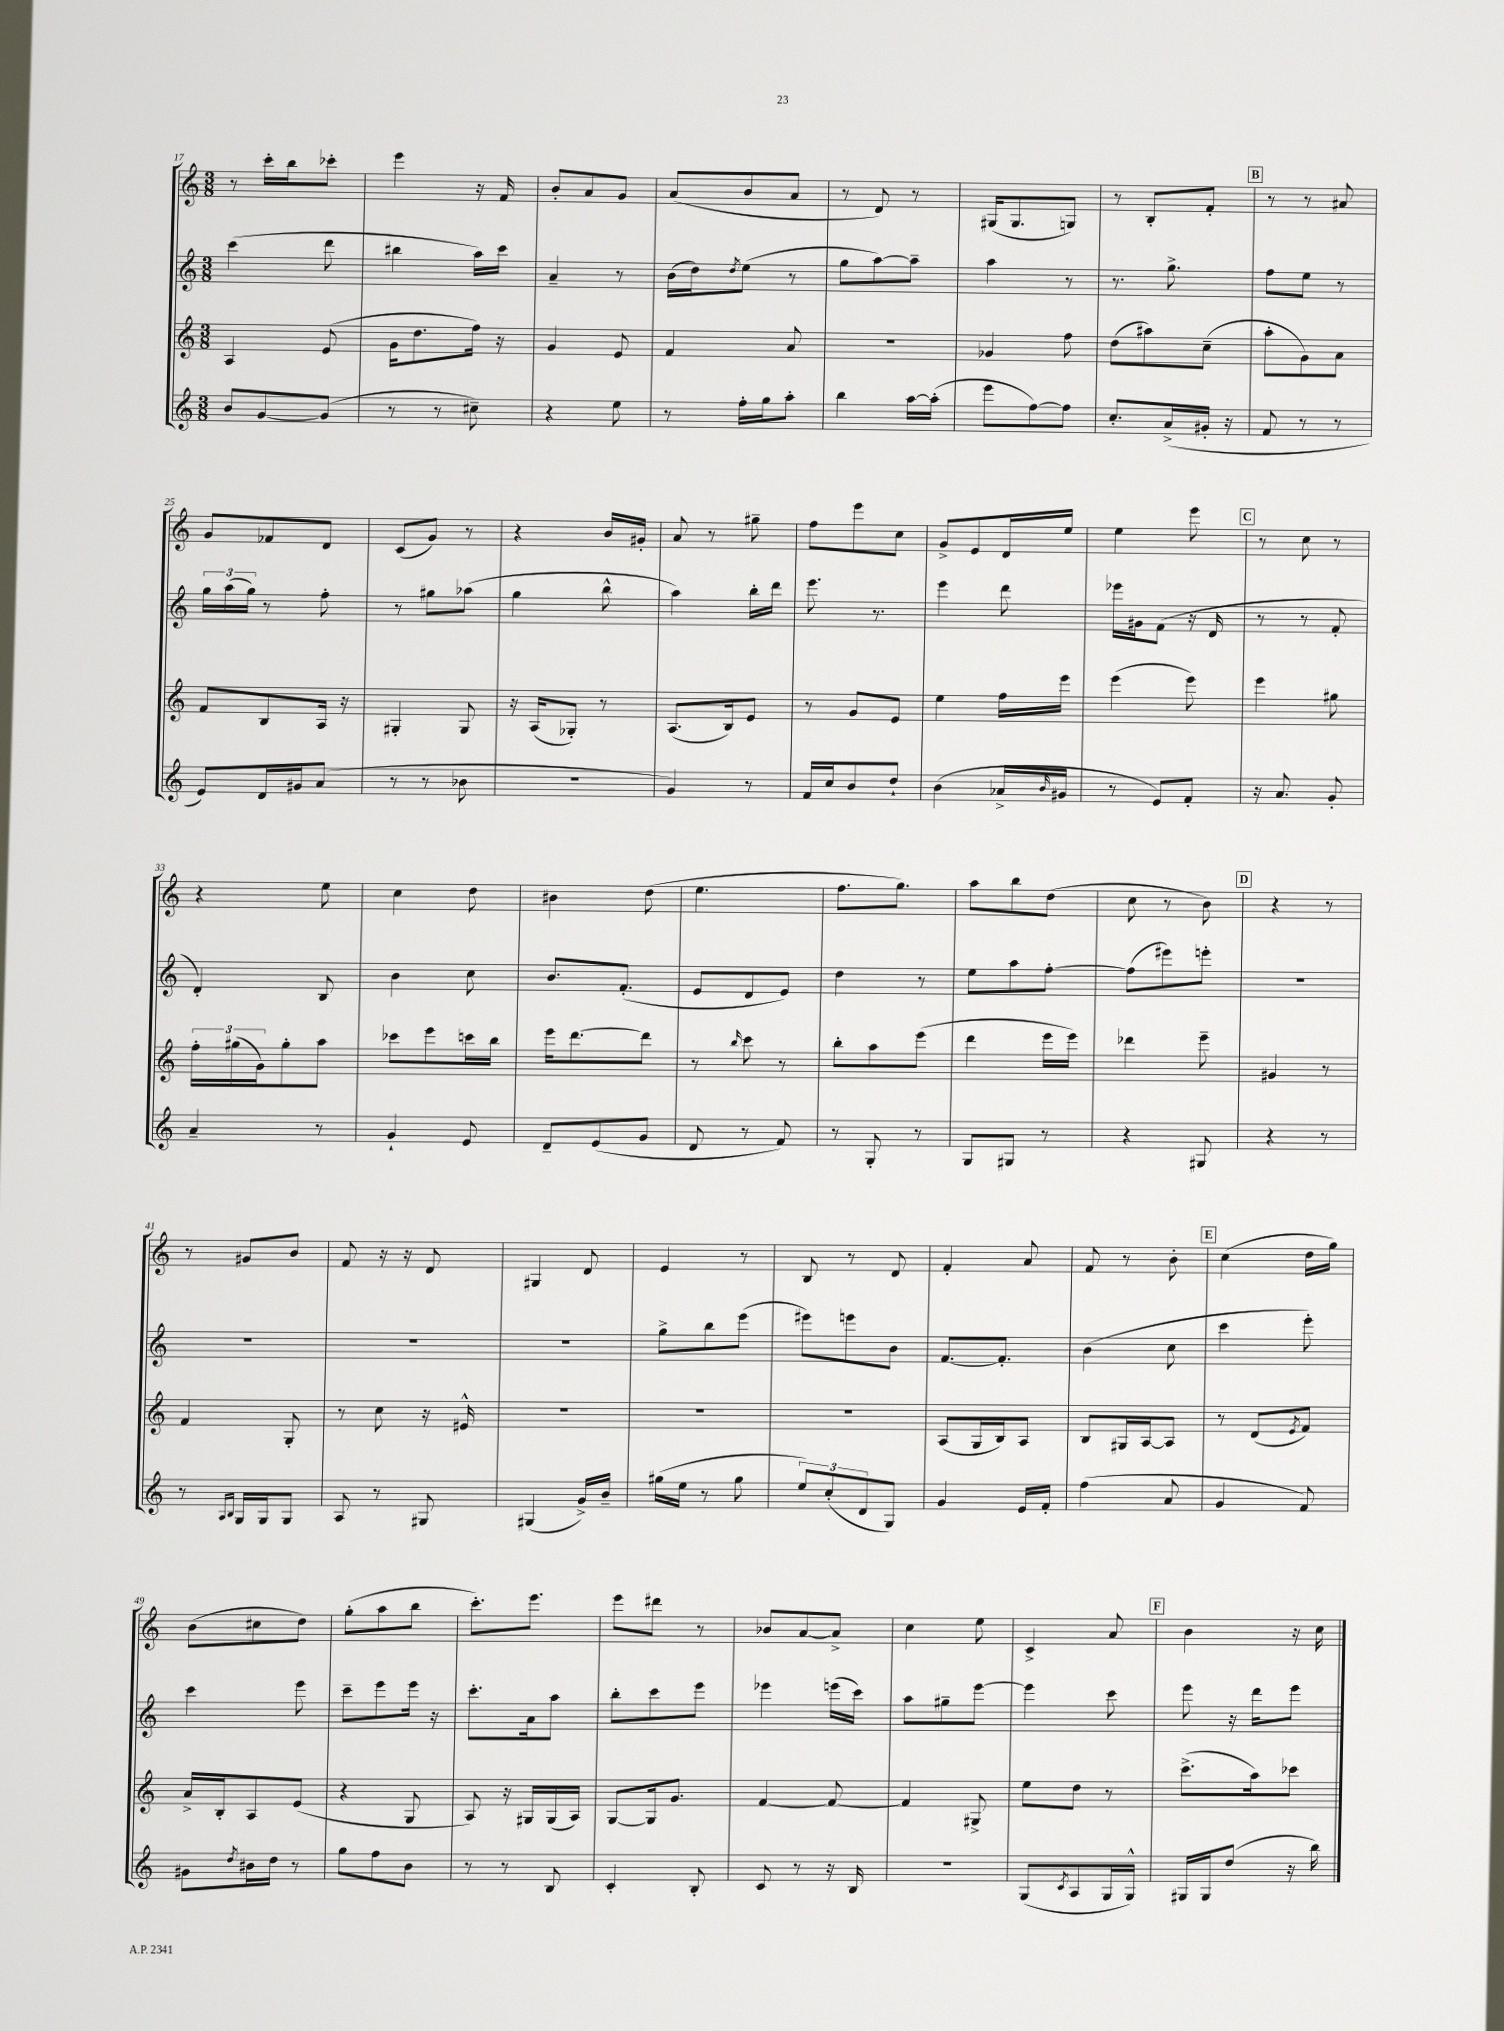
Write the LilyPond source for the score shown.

<<
\new StaffGroup <<
\new Staff = "s0" {
    \clef treble \key c \major \numericTimeSignature \time 3/8
    r8 c'''16-. b''16 ces'''8-. |
    e'''4 r16 f'16 |
    b'8-. a'8 g'8 |
    a'8( b'8 a'8 |
    r8 d'8) r8 |
    gis16( gis8. g8) |
    r8 b8-. f'8-. |
    \mark \markup { \box "B" } r8 r8 ais'8 |
    g'8 fes'8 d'8 |
    c'8( g'8) r8 |
    r4 b'16 gis'16-. |
    a'8 r8 gis''8-- |
    f''8 e'''8 c''8 |
    g'8-> e'8 d'16 e''16 |
    e''4 e'''8 |
    \mark \markup { \box "C" } r8 c''8 r8 |
    r4 e''8 |
    c''4 d''8 |
    bis'4 d''8( |
    e''4. |
    f''8. g''8.) |
    a''8 b''8 d''8( |
    c''8 r8 b'8) |
    \mark \markup { \box "D" } r4 r8 |
    r8 gis'8 b'8 |
    f'8 r16 r16 d'8 |
    gis4 d'8 |
    e'4 r8 |
    b8 r8 d'8 |
    f'4-. a'8 |
    f'8 r8 b'8-. |
    \mark \markup { \box "E" } c''4( d''16 g''16) |
    b'8( cis''8 d''8) |
    g''8-.( a''8 b''8 |
    c'''8.-.) e'''8. |
    e'''8 dis'''8 r8 |
    bes'8 a'8~ a'8-> |
    c''4 e''8 |
    c'4-> a'8 |
    \mark \markup { \box "F" } b'4 r16 c''16 \bar "|." |
}
\new Staff = "s1" {
    \clef treble \key c \major \numericTimeSignature \time 3/8
    c'''4( d'''8 |
    bis''4 a''16) c'''16 |
    a'4-- r8 |
    b'16( d''16) \acciaccatura { d''8 } e''8( r8 |
    g''8 a''8~) a''8-- |
    a''4 r8 |
    r8. g''8.-> |
    \mark \markup { \box "B" } f''8 e''8 r8 |
    \tuplet 3/2 { g''16 a''16( g''16) } r8 f''8-. |
    r8 gis''8 aes''8( |
    g''4 b''8-^ |
    a''4) b''16-. d'''16 |
    e'''8. r8. |
    e'''4 d'''8 |
    ees'''16 gis'16 f'8( r16 d'16 |
    \mark \markup { \box "C" } r8 r8 f'8-. |
    d'4-.) b8 |
    b'4 c''8 |
    b'8. f'8.-.( |
    e'8 d'8 e'8) |
    d''4 r8 |
    e''8 a''8 f''8~-. |
    f''8( eis'''8) e'''8-. |
    \mark \markup { \box "D" } R4. |
    R4. |
    R4. |
    R4. |
    g''8-> b''8 e'''8( |
    eis'''8) e'''8 b'8 |
    f'8.~ f'8.-. |
    b'4( c''8 |
    \mark \markup { \box "E" } c'''4 e'''8-.) |
    c'''4 e'''8 |
    c'''8-- e'''8 e'''16 r16 |
    c'''8.-. a'16 a''8 |
    b''8-. c'''8 e'''8 |
    ees'''4 e'''16( c'''16) |
    a''8 gis''8-- e'''8~ |
    e'''4 c'''8 |
    \mark \markup { \box "F" } e'''8 r16 d'''16 e'''8 \bar "|." |
}
\new Staff = "s2" {
    \clef treble \key c \major \numericTimeSignature \time 3/8
    a4 e'8( |
    g'16 d''8. f''16) r16 |
    g'4 e'8 |
    f'4 a'8 |
    R4. |
    ges'4 f''8 |
    d''8( ais''8) c''8--( |
    \mark \markup { \box "B" } a''8-. g'8) a'8 |
    f'8 b8 a16 r16 |
    gis4-. gis8 |
    r16 a16( ges8-.) r8 |
    a8.( b16) e'8 |
    r8 g'8 e'8 |
    e''4 f''16 e'''16 |
    e'''4( e'''8) |
    \mark \markup { \box "C" } e'''4 gis''8 |
    \tuplet 3/2 { f''16-. gis''16( g'16) } gis''8-. a''8 |
    ces'''8 e'''8 c'''16 b''16 |
    e'''16 d'''8.~ d'''8 |
    r8 \grace { b''16 } c'''8 r8 |
    b''8-. a''8 e'''8( |
    d'''4 e'''16 e'''16) |
    des'''4 e'''8-- |
    \mark \markup { \box "D" } gis'4 r8 |
    f'4 g8-. |
    r8 c''8 r16 eis'16-^ |
    R4. |
    R4. |
    R4. |
    a8( g16 b16) a8 |
    b8 gis16 a16~ a8 |
    \mark \markup { \box "E" } r8 d'8( \acciaccatura { e'8 } f'8) |
    a'16-> b16-. a8 e'8( |
    r4 g8 |
    a8) r16 gis16 gis16( a16) |
    g8~ g16 g'8. |
    f'4~ f'8~ |
    f'4 gis8-> |
    e''8 d''8 r8 |
    \mark \markup { \box "F" } c'''8.->( a''16) ces'''8 \bar "|." |
}
\new Staff = "s3" {
    \clef treble \key c \major \numericTimeSignature \time 3/8
    b'8 g'8~ g'8( |
    r8 r8 cis''8--) |
    r4 e''8 |
    r8 f''16-. g''16 a''8-. |
    b''4 a''16~ a''16-.( |
    e'''8 f''8~) f''8 |
    c''8.-. a'16->( gis'16-. r16 |
    \mark \markup { \box "B" } f'8 r8 r8 |
    e'8) d'16 gis'16 a'8( |
    r8 r8 bes'8 |
    R4. |
    g'4) r8 |
    f'16 c''16 b'8 d''8-! |
    b'4( aes'16-> \grace { b'16 } gis'16 |
    r8 e'8) f'8-. |
    \mark \markup { \box "C" } r16 a'8. g'8-. |
    a'4-- r8 |
    g'4-! e'8 |
    d'8-- e'8( g'8 |
    d'8 r8 f'8) |
    r8 g8-. r8 |
    g8 gis8 r8 |
    r4 gis8 |
    \mark \markup { \box "D" } r4 r8 |
    r8 \grace { a16 b16 } g16 g16 g8 |
    a8 r8 gis8 |
    gis4( g'16->) b'16-- |
    gis''16( e''16 r8 gis''8 |
    \tuplet 3/2 { e''8) c''8-.( d'8 } g8) |
    g'4 e'16 f'16-. |
    f''4( a'8 |
    \mark \markup { \box "E" } g'4 f'8) |
    gis'8 \acciaccatura { d''8 } bis'16 d''16 r8 |
    g''8 f''8 b'8 |
    r8 r8 b8 |
    c'4-. b8-. |
    c'8 r8 r16 b16 |
    R4. |
    g8( \acciaccatura { c'8 } a8 g16 g16-^) |
    \mark \markup { \box "F" } gis16 gis16 d''8( r16 b''16) \bar "|." |
}
>>
>>
\layout { \context { \Score currentBarNumber = #17 } }
